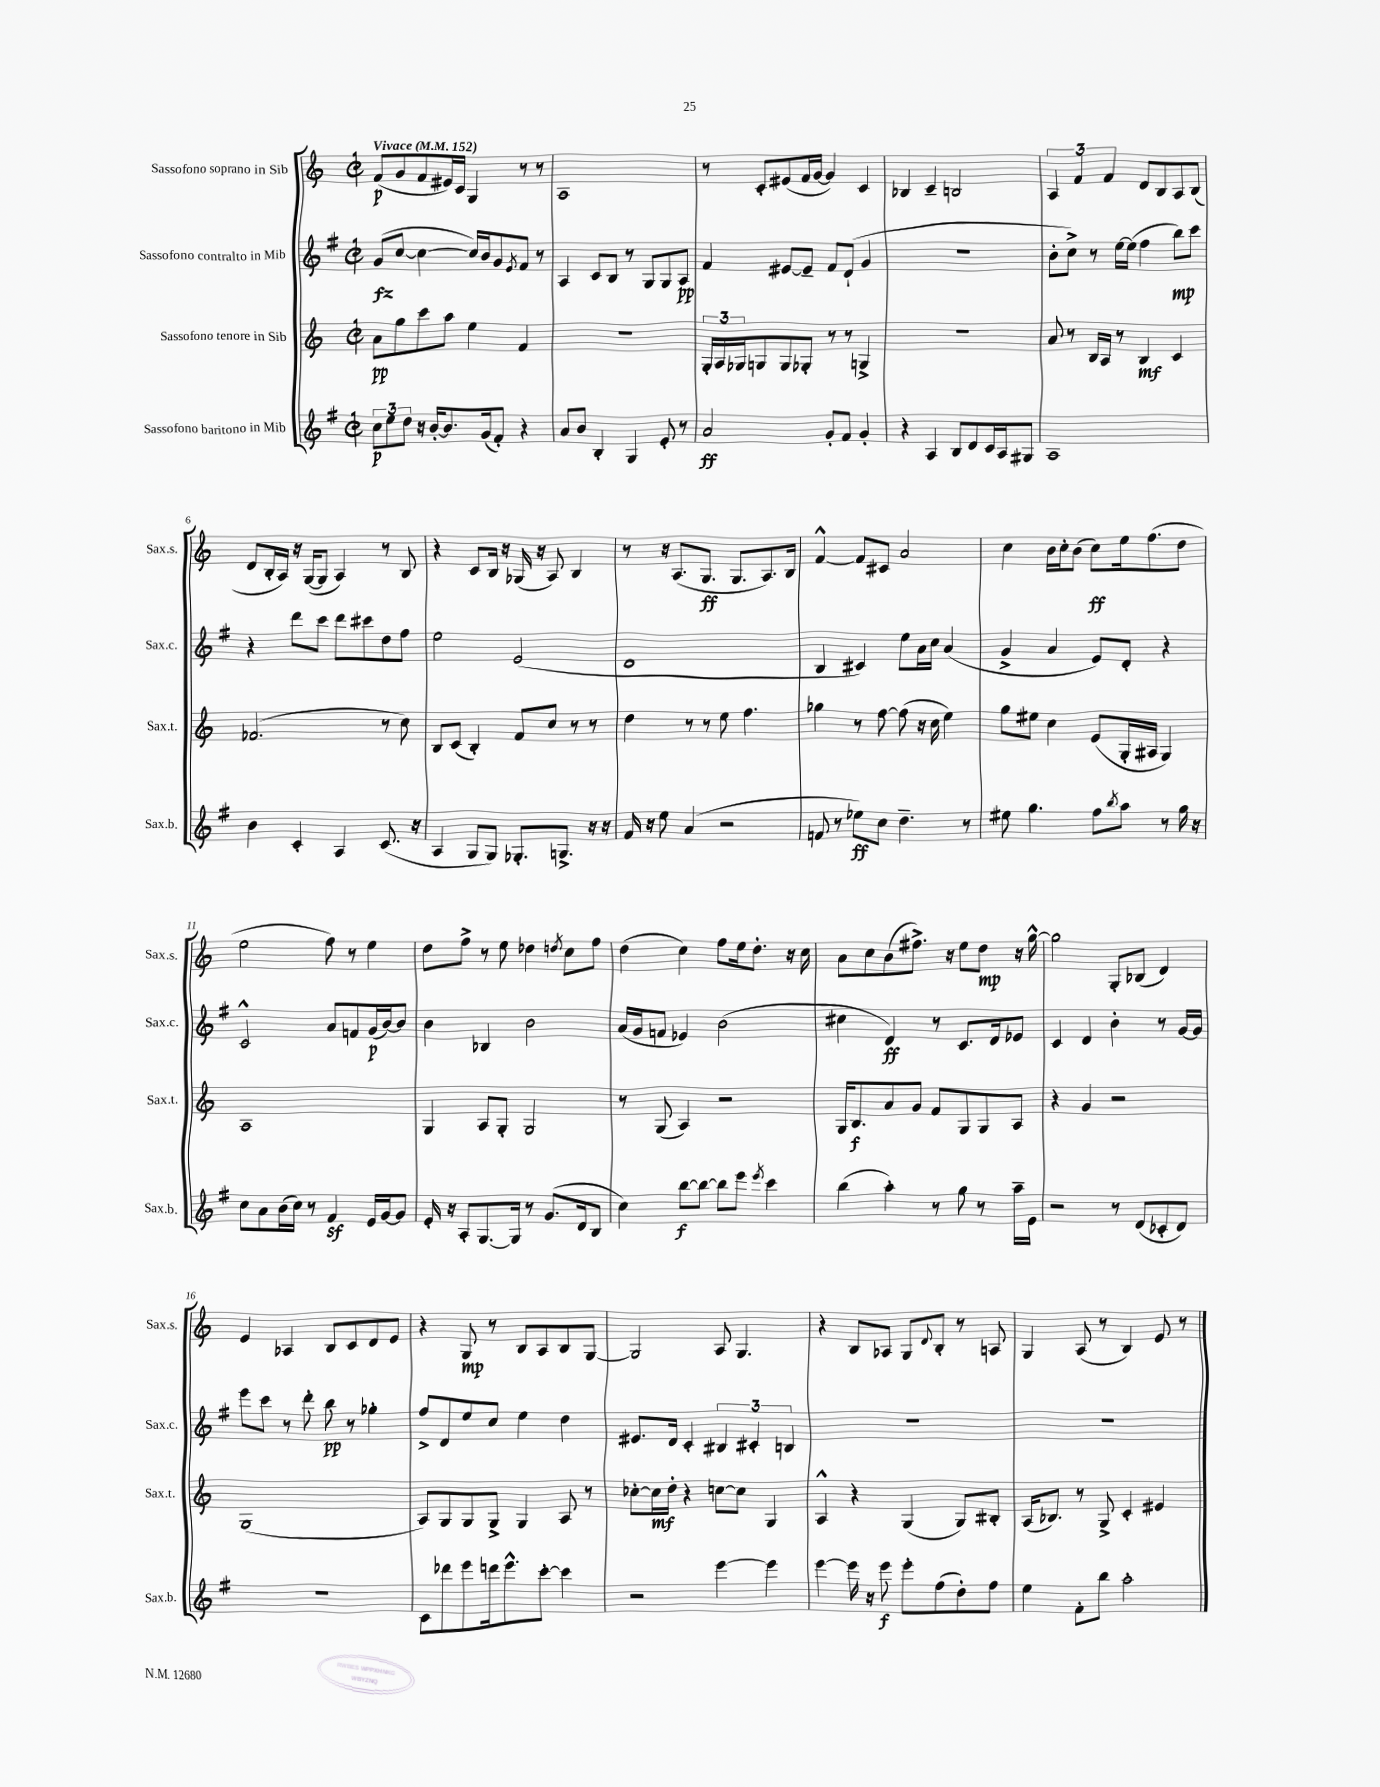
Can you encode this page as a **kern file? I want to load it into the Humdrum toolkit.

**kern	**kern	**kern	**kern
*staff4	*staff3	*staff2	*staff1
*clefG2	*clefG2	*clefG2	*clefG2
*k[f#]	*k[]	*k[f#]	*k[]
*M2/2	*M2/2	*M2/2	*M2/2
*met(c|)	*met(c|)	*met(c|)	*met(c|)
*MM152	*MM152	*MM152	*MM152
12cc	8a	(8g	(8f
12ee	.	.	.
.	8gg	[8cc	8g
12dd	.	.	.
16r	8ccc	4cc_	8f
[16b'	.	.	.
8.b]	8aa	.	16e#)
.	.	.	16c
.	4ee	16cc])	4G
(16g	.	16b	.
8f#')	.	8g	.
.	.	8qe	.
4r	4f	8f#	8r
.	.	8r	8r
=	=	=	=
8a	1r	4A	1A
8b	.	.	.
4B'	.	8c	.
.	.	8B	.
4G	.	8r	.
.	.	8G	.
8e'	.	8G	.
8r	.	8A	.
=	=	=	=
2a	24G'	4f#	8r
.	24A	.	.
.	24G-	.	.
.	8G	.	8c'
.	8G	[8e#	(8e#
.	8G-'	8e#~]	16f
.	.	.	[16g
8g'	8r	8f#	4g])
8f#	8r	(8d`	.
4g'	4G^	4g	4c
=	=	=	=
4r	1r	1r	4B-
4A	.	.	4c~
8B	.	.	2B
8d	.	.	.
16c	.	.	.
16A	.	.	.
8G#	.	.	.
=	=	=	=
1A	8a	8b'	6A
.	8r	8cc^)	.
.	.	.	6f
.	16B	8r	.
.	16A	.	.
.	.	.	6f
.	8r	[16ee	.
.	.	(16ee]	.
.	4B	4ff#	8d
.	.	.	8B
.	4c	8bb)	8A
.	.	8ccc	(8B
=	=	=	=
4b	(2.f-	4r	8d
.	.	.	16B'
.	.	.	16A)
4c'	.	8ddd	16r
.	.	.	([16G
.	.	8ccc	8G]
4A	.	8ddd	4A)
.	.	8ccc#	.
(8.c	8r	8dd	8r
.	8cc)	8ff#	8B
16r	.	.	.
=	=	=	=
4A	8B	2ee	4r
.	(8c	.	.
8G	4B')	.	8c
8G)	.	.	16B
.	.	.	16r
8.G-'	8f	(2e	(16G-
.	.	.	16r
.	8cc	.	8A)
8.G^	.	.	.
.	8r	.	4B
16r	8r	.	.
16r	.	.	.
=	=	=	=
16f#	4dd	1d	8r
16r	.	.	.
8ee	.	.	16r
.	.	.	(8.A
(4a	8r	.	.
.	8r	.	8.G
2r	8ee	.	.
.	.	.	8.G
.	4.ff	.	.
.	.	.	8.A)
.	.	.	16B
=	=	=	=
8f	4gg-	4B	[4f^^
8r	.	.	.
8ee-)	8r	4c#)	8f]
8cc	[8ff	.	8c#
4.dd~	(8ff]	8ee	2a
.	16r	16a	.
.	16cc	16cc	.
.	4ee)	(4a	.
8r	.	.	.
=	=	=	=
8ee#	8gg	4g^	4cc
4.gg	8ee#	.	.
.	4cc	4a	16b
.	.	.	16cc'
.	.	.	(8b
8ff#	(8e	8e)	8cc)
8qbb	.	.	.
8aa	16G'	8d'	16ee
.	16A#	.	(8.ff
8r	4G)	4r	.
16gg	.	.	8dd
16r	.	.	.
=	=	=	=
8cc	1A	2c^^	2ee
8a	.	.	.
(16b	.	.	.
16cc)	.	.	.
8r	.	.	.
4f#	.	8a	8ff)
.	.	8f	8r
16e	.	(16g	4ee
[16g	.	[16b)	.
8g]	.	8b]	.
=	=	=	=
16e'	4G	4b	8dd
16r	.	.	.
8A'	.	.	8ff^
[8.G	8A	4B-	8r
.	8G'	.	8ee
16G]	.	.	.
8r	2G	2b	4dd-
(8.g	.	.	.
.	.	.	8qdd
.	.	.	8cc
16d	.	.	.
8B	.	.	8ff
=	=	=	=
4cc)	8r	(16a	(4dd
.	.	16g	.
.	(8G	8f	.
[8bb	4A)	4e-)	4cc)
8bb_	.	.	.
8bb]	2r	(2b	8ff
8eee	.	.	16ee
.	.	.	8.dd'
8qeee	.	.	.
4ccc	.	.	.
.	.	.	16r
.	.	.	16cc
=	=	=	=
(4bb	16G	4cc#	8a
.	8.B	.	.
.	.	.	8cc
4aa')	8a	4d)	(8b
.	8g	.	8.ff#^)
8r	8f	8r	.
.	.	.	16r
8gg	8G	8.c	8ee
8r	8G	.	8dd
.	.	16d	.
16aa~	8A	8e-	16r
16e	.	.	[16gg^^
=	=	=	=
2r	4r	4c	2gg]
.	4g	4d	.
8r	2r	4b'	8G'
(8d	.	.	(8B-
8c-'	.	8r	4d)
8d)	.	[16g	.
.	.	16g]	.
=	=	=	=
1r	(1G	8eee	4e
.	.	8ccc	.
.	.	8r	4A-
.	.	8ddd'	.
.	.	8bb	8B
.	.	8r	8c
.	.	4gg-'	8d
.	.	.	8e
=	=	=	=
8c	8A)	8ff#^	4r
8ddd-	8G	8d	.
8eee	8G	8ee	8G
16ddd	8G^	8cc	8r
8.eee^^	.	.	.
.	4G	4ee	8B
[8ccc'	.	.	8A
4ccc]	8A	4dd	8B
.	8r	.	[8G
=	=	=	=
2r	[8cc-'	8.e#	2G]
.	16cc-]	.	.
.	16dd'	16d	.
.	4r	4c'	.
[4eee	[8cc	6B#	8A
.	8cc]	.	4.G
.	.	6c#'	.
4eee]	4G	.	.
.	.	6B	.
=	=	=	=
[4eee	4A^^	1r	4r
16eee]	4r	.	8B
16r	.	.	.
8eee	.	.	8A-
8eee'	(4G	.	8G
.	.	.	8qqd
(8ff#	.	.	8B'
8dd')	8G)	.	8r
8ff#	8B#'	.	8A
=	=	=	=
4ee	(16A	1r	4G
.	8.B-)	.	.
8f#'	8r	.	(8A
8bb	8G^	.	8r
2aa'	4c'	.	4B)
.	4e#	.	8e
.	.	.	8r
==	==	==	==
*-	*-	*-	*-
